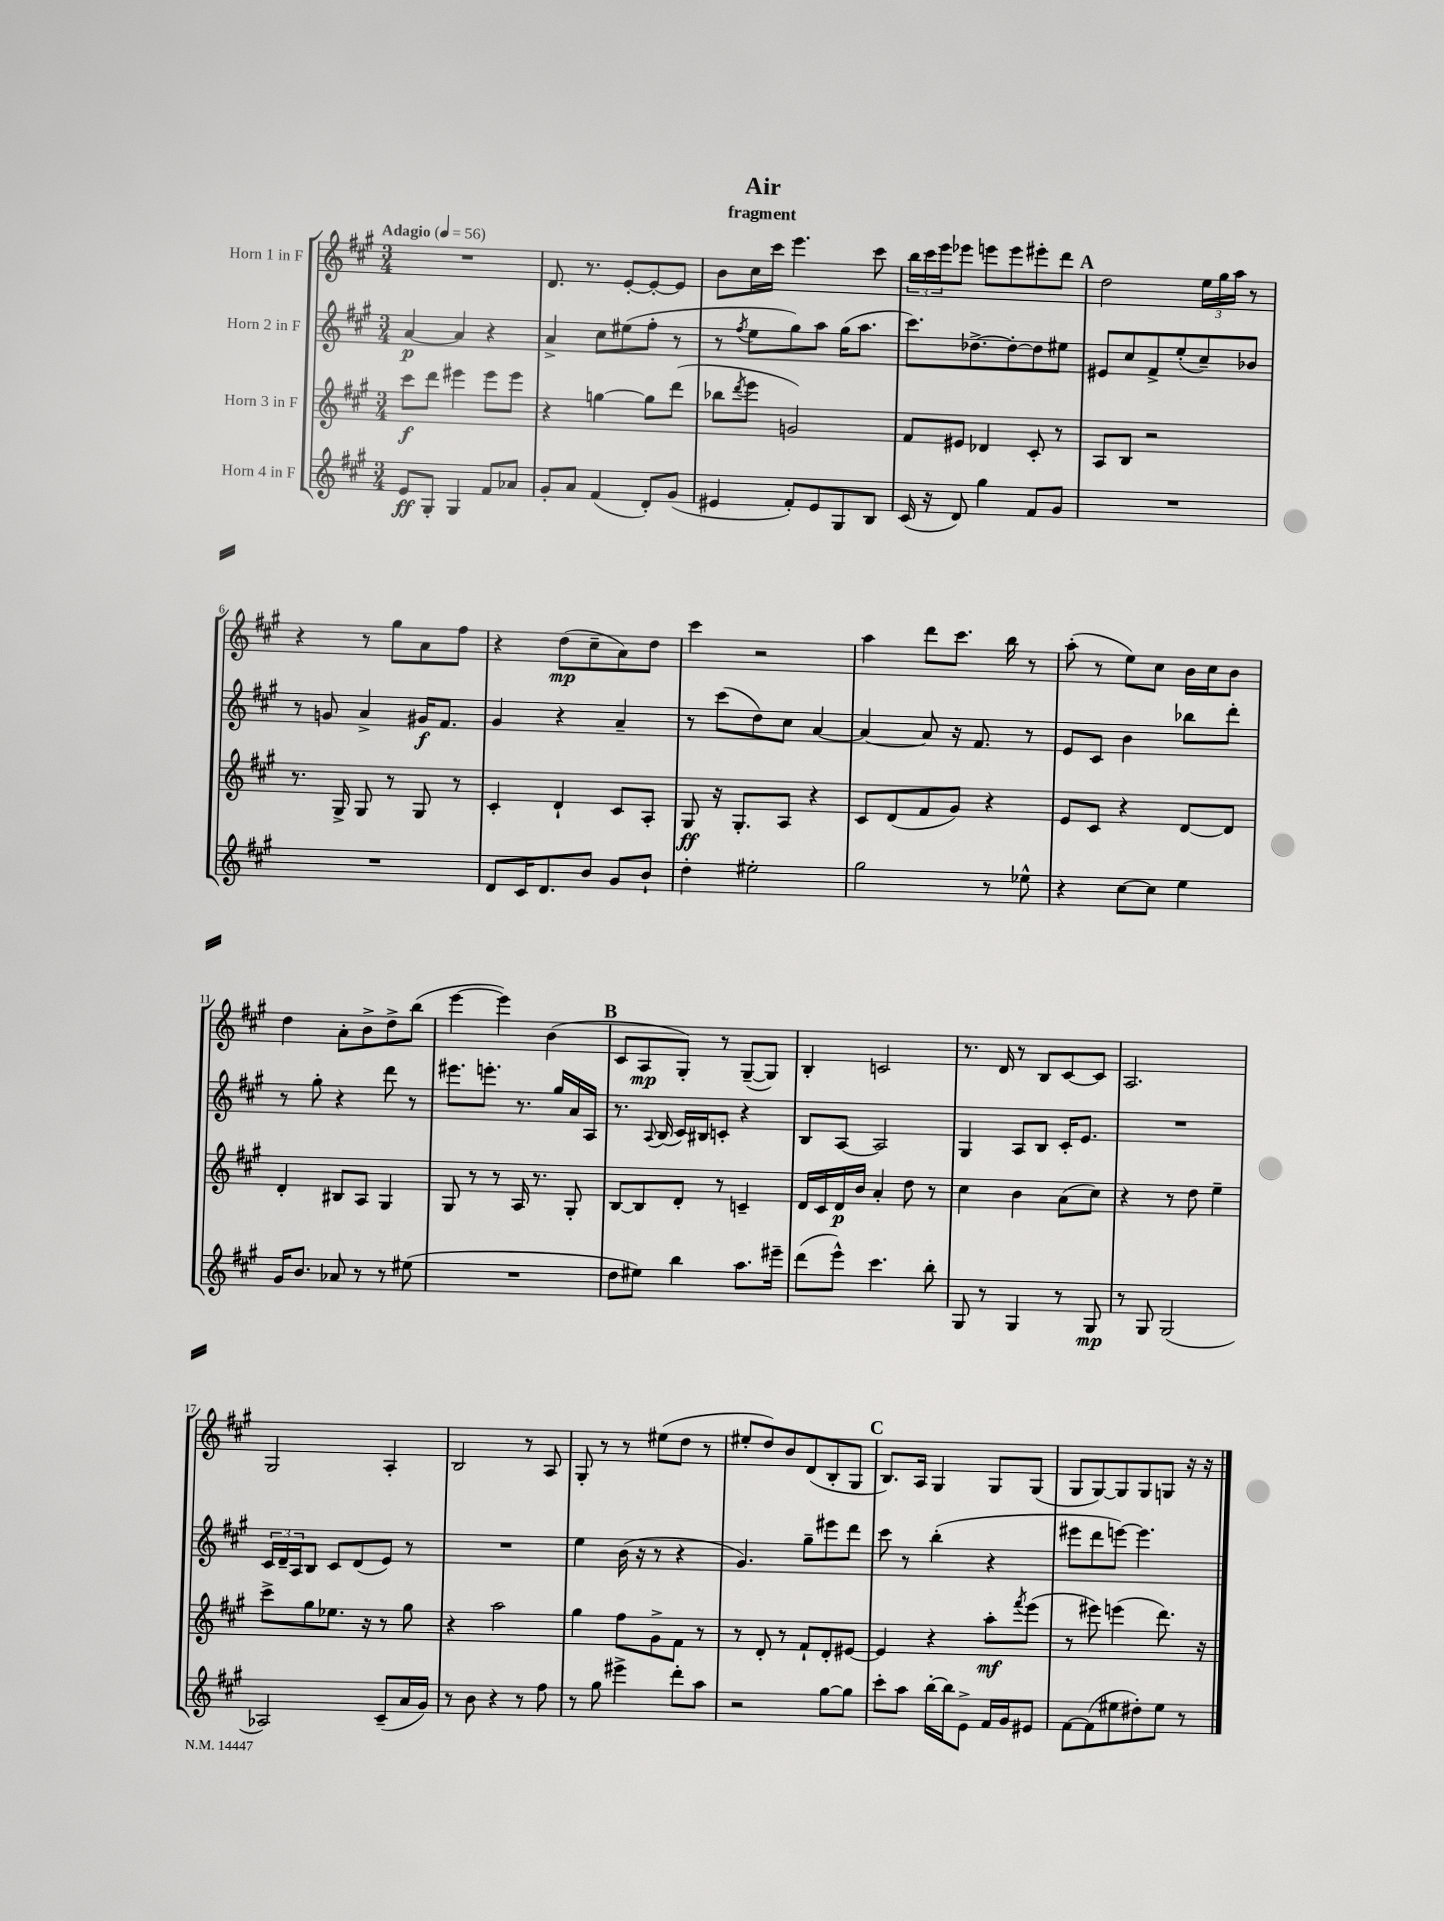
\header { title = "Air" subtitle = "fragment" }
<<
\new StaffGroup <<
\new Staff = "s0" \with { instrumentName = "Horn 1 in F" } {
    \clef treble \key a \major \numericTimeSignature \time 3/4 \tempo "Adagio" 4 = 56
    R2. |
    d'8. r8. e'8~-. e'8~-. e'8 |
    b'8 cis''16 cis'''16 e'''4. cis'''8 |
    \tuplet 3/2 { b''16 cis'''16 e'''16 } ees'''8 e'''8 e'''8 eis'''8-. d'''8 |
    \mark \markup { \bold "A" } d''2 \tuplet 3/2 { e''16 gis''16 a''16 } r8 |
    r4 r8 gis''8 a'8 fis''8 |
    r4 d''8\mp( cis''8-- a'8) d''8 |
    cis'''4 r2 |
    a''4 d'''8 cis'''8. b''16 r8 |
    a''8-.( r8 e''8) cis''8 b'16 cis''16 b'8 |
    d''4 a'8-. b'8-> d''8-> b''8( |
    e'''4~ e'''4) b'4( |
    \mark \markup { \bold "B" } cis'8 a8\mp gis8-.) r8 gis8~--( gis8) |
    b4-. c'2 |
    r8. d'16 r8 b8 cis'8~ cis'8 |
    a2. |
    gis2 a4-. |
    b2 r8 a8 |
    gis8-. r8 r8 eis''8( d''8 r8 |
    eis''8-. d''8) b'8 d'8( b8-. gis8 |
    \mark \markup { \bold "C" } b8.) a16 gis4 gis8 gis8( |
    gis8 gis8~) gis8 gis8 g8 r16 r16 \bar "|." |
}
\new Staff = "s1" \with { instrumentName = "Horn 2 in F" } {
    \clef treble \key a \major \numericTimeSignature \time 3/4
    a'4~\p a'4 r4 |
    a'4-> cis''8 eis''8( fis''8-. r8 |
    r8 \acciaccatura { fis''8 } e''8 gis''8) a''8 gis''16( a''8. |
    cis'''8.) des''8.~-> des''8~-. des''8 eis''8 |
    \mark \markup { \bold "A" } eis'8 cis''8 fis'8-> e''8-.( cis''8--) bes'8 |
    r8 g'8 a'4-> gis'16\f fis'8. |
    gis'4 r4 a'4-- |
    r8 cis'''8( d''8) cis''8 a'4~ |
    a'4~ a'8 r16 fis'8. r8 |
    e'8 cis'8 b'4 bes''8 d'''8-. |
    r8 gis''8-. r4 d'''8 r8 |
    eis'''8. e'''8.-. r8. gis''16 a'16 a16 |
    \mark \markup { \bold "B" } r8. \appoggiatura { a8 } b16( cis'16) bis16 c'8-. r4 |
    b8 a8~ a2 |
    gis4 a8 b8 cis'16-. e'8. |
    R2. |
    \tuplet 3/2 { cis'16 d'16-- a16 } b8 cis'8 d'8( e'8) r8 |
    R2. |
    e''4 b'16( r16 r8 r4 |
    gis'4.) gis''8-- eis'''8 d'''8 |
    \mark \markup { \bold "C" } cis'''8 r8 b''4-.( r4 |
    eis'''8 d'''8 e'''8~) e'''4. \bar "|." |
}
\new Staff = "s2" \with { instrumentName = "Horn 3 in F" } {
    \clef treble \key a \major \numericTimeSignature \time 3/4
    cis'''8\f d'''8 eis'''4 eis'''8 eis'''8 |
    r4 g''4~ g''8 d'''8( |
    bes''8 \acciaccatura { d'''8 } e'''8 g'2) |
    fis'8 eis'8 des'4 cis'8-. r8 |
    \mark \markup { \bold "A" } a8 b8 r2 |
    r8. gis16-> gis8 r8 gis8 r8 |
    cis'4-. d'4-! cis'8 a8-. |
    gis8\ff r16 gis8.-. a8 r4 |
    cis'8 d'8( fis'8 gis'8) r4 |
    e'8 cis'8 r4 d'8~ d'8 |
    d'4-. bis8 a8 gis4 |
    gis8 r8 r8 a16 r8. gis8-. |
    \mark \markup { \bold "B" } b8~ b8 d'8-. r8 c'4-- |
    d'16 cis'16 d'16\p b'16 a'4-. d''8 r8 |
    cis''4 b'4 a'8( cis''8) |
    r4 r8 d''8 e''4-- |
    cis'''8-> gis''8 ees''8. r16 r8 gis''8 |
    r4 a''2 |
    gis''4 fis''8 gis'8-> fis'8 r8 |
    r8 d'8-. r8 fis'8-! d'8-. eis'8~ |
    \mark \markup { \bold "C" } eis'4 r4 a''8-.\mf \acciaccatura { fis'''8 } e'''8( |
    r8 eis'''8) e'''4( d'''8.) r16 \bar "|." |
}
\new Staff = "s3" \with { instrumentName = "Horn 4 in F" } {
    \clef treble \key a \major \numericTimeSignature \time 3/4
    e'8\ff gis8-. gis4 fis'8 aes'8 |
    gis'8-. a'8 fis'4( d'8-.) gis'8( |
    eis'4 fis'8-.) eis'8 gis8 b8 |
    cis'16( r16 d'8) gis''4 fis'8 gis'8 |
    \mark \markup { \bold "A" } R2. |
    R2. |
    d'8 cis'16 d'8. b'8 gis'8 b'8-! |
    d''4-. eis''2-. |
    gis''2 r8 ees''8-^ |
    r4 cis''8~ cis''8 e''4 |
    gis'16 b'8. aes'8 r8 r8 eis''8( |
    R2. |
    \mark \markup { \bold "B" } d''8 eis''8) b''4 a''8. eis'''16-- |
    d'''8( e'''8-^) cis'''4. b''8-. |
    gis8 r8 gis4 r8 gis8\mp |
    r8 gis8 gis2( |
    aes2) cis'8--( a'16 gis'16) |
    r8 b'8 r4 r8 fis''8 |
    r8 gis''8 eis'''4-> d'''8-. a''8 |
    r2 gis''8~ gis''8 |
    \mark \markup { \bold "C" } cis'''8-. a''8 b''16~-. b''16 e'8-> fis'16 gis'16 eis'8 |
    fis'8~ fis'8( eis''8 dis''8-.) eis''8 r8 \bar "|." |
}
>>
>>
